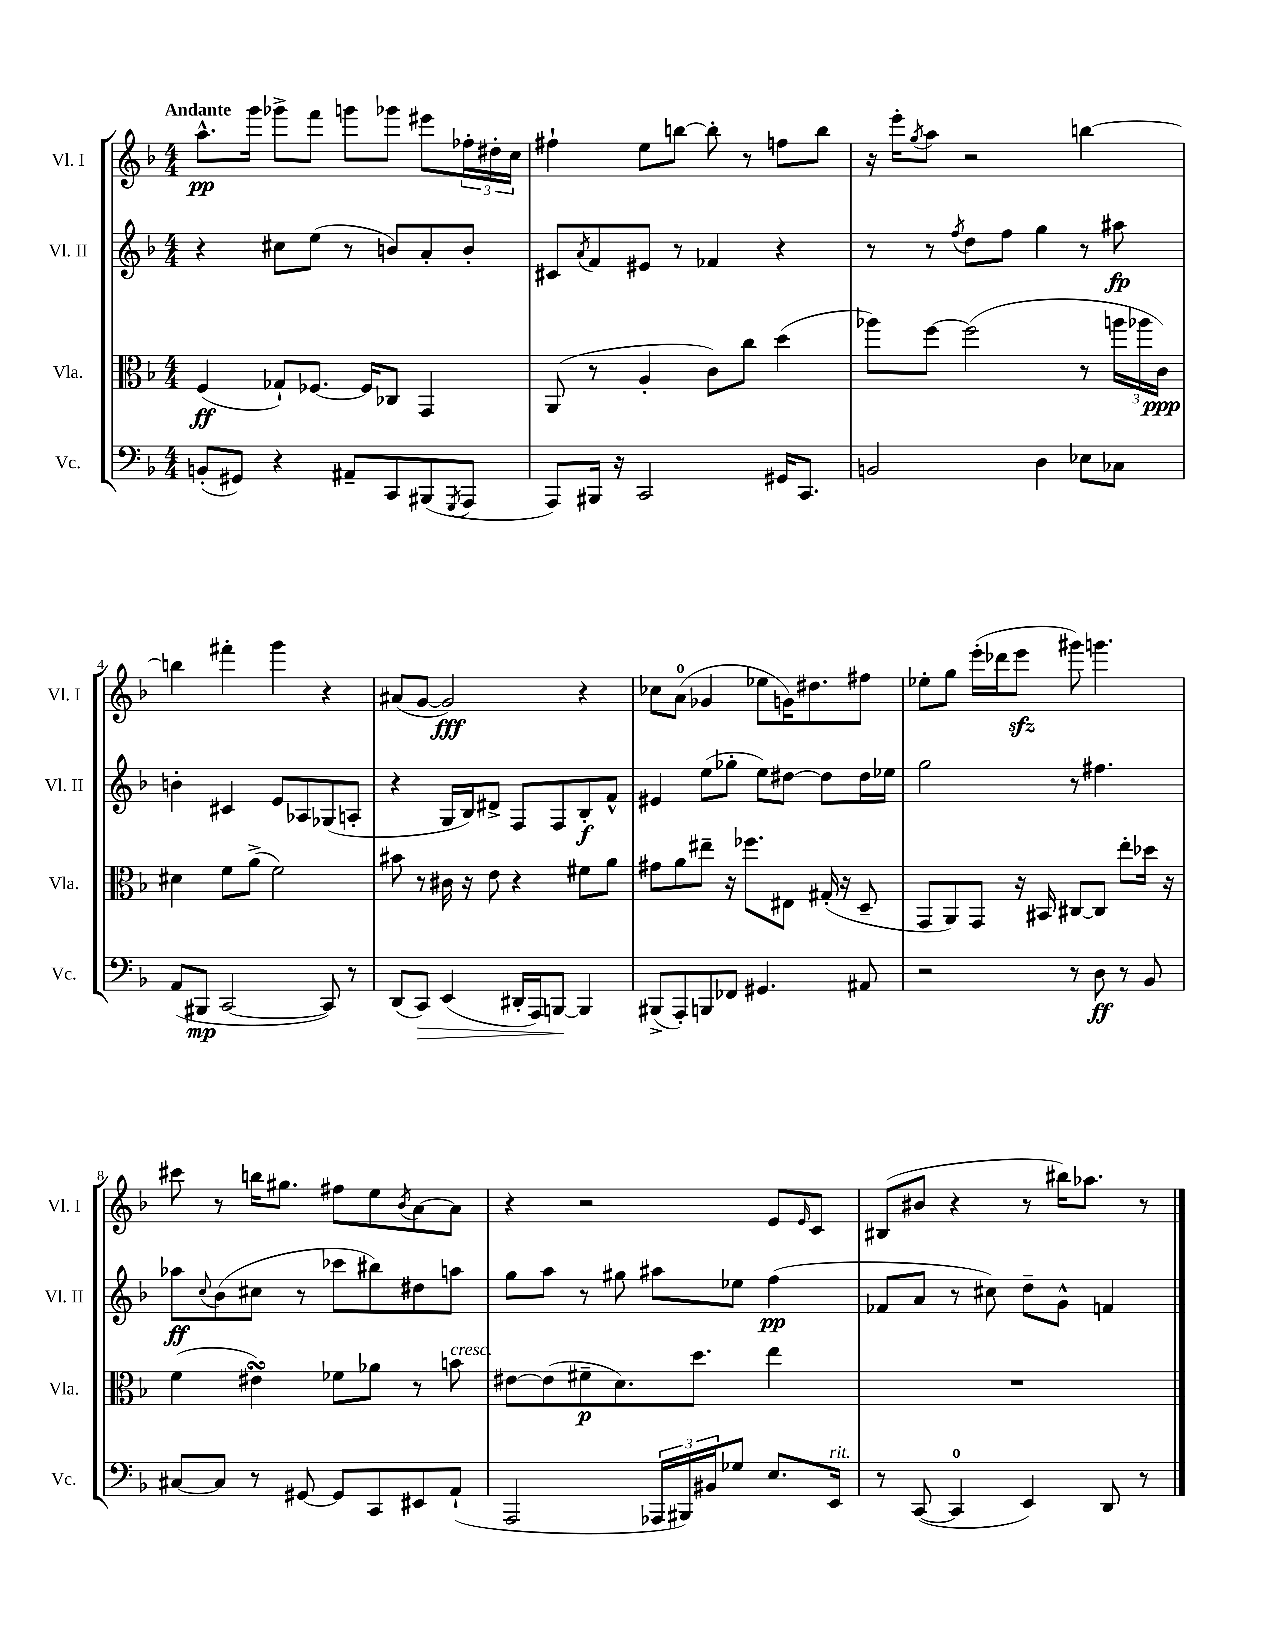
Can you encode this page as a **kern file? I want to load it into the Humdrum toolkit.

**kern	**dynam	**kern	**dynam	**kern	**dynam	**kern	**dynam
*part4	*part4	*part3	*part3	*part2	*part2	*part1	*part1
*staff4	*staff4	*staff3	*staff3	*staff2	*staff2	*staff1	*staff1
*I"Vc.	*	*I"Vla.	*	*I"Vl. II	*	*I"Vl. I	*
*I'Vc.	*	*I'Vla.	*	*I'Vl. II	*	*I'Vl. I	*
*clefF4	*	*clefC3	*	*clefG2	*	*clefG2	*
*k[b-]	*	*k[b-]	*	*k[b-]	*	*k[b-]	*
*M4/4	*	*M4/4	*	*M4/4	*	*M4/4	*
=1	=1	=1	=1	=1	=1	=1	=1
!	!	!	!	!	!	!LO:TX:a:B:t=Andante	!
(8BBn'/L	.	(4F/	ff	4r	.	8.aa^^\L	pp
8GG#X/J)	.	.	.	.	.	.	.
.	.	.	.	.	.	16ggg\Jk	.
4r	.	8G-X`/L)	.	8cc#X\L	.	8ggg-X^\L	.
.	.	[8.F-X/J	.	(8ee\J	.	8fff\J	.
8AA#X~/L	.	.	.	8r	.	8gggn\L	.
.	.	16F-/KL]	.	.	.	.	.
8CC/	.	8C-X/J	.	8bn/L)	.	8ggg-X\J	.
(8BBB#X/	.	4GG/	.	8a'/	.	8eee#X\L	.
8qGGG/	.	.	.	.	.	.	.
8AAA/J	.	.	.	8b'/J	.	24ff-X'\L	.
.	.	.	.	.	.	24dd#X'\	.
.	.	.	.	.	.	24cc\JJ	.
=2	=2	=2	=2	=2	=2	=2	=2
8AAA/L)	.	(8AA/	.	8c#X/L	.	4ff#X`\	.
.	.	.	.	8qa/	.	.	.
16BBB#X/Jk	.	8r	.	8f/	.	.	.
16r	.	.	.	.	.	.	.
2CC/	.	4A'/	.	8e#X/J	.	8ee\L	.
.	.	.	.	8r	.	[8bbn\J	.
.	.	8c\L)	.	4f-X/	.	8bb'\]	.
.	.	8cc\J	.	.	.	8r	.
16GG#X/KL	.	(4dd\	.	4r	.	8ffn\L	.
8.CC/J	.	.	.	.	.	.	.
.	.	.	.	.	.	8bb\J	.
=3	=3	=3	=3	=3	=3	=3	=3
2BBn/	.	8aa-X\L)	.	8r	.	16r	.
.	.	.	.	.	.	16eee'\KL	.
.	.	.	.	.	.	8qgg/	.
.	.	[8ff\J	.	8r	.	8aa\J	.
.	.	.	.	8qff/	.	.	.
.	.	(2ff\]	.	8dd\L	.	2r	.
.	.	.	.	8ff\J	.	.	.
4D\	.	.	.	4gg\	.	.	.
8E-X\L	.	8r	.	8r	.	[4bbn\	.
8C-X\J	.	24aan\LL	.	8aa#X\	fp	.	.
.	.	24aa-X\	.	.	.	.	.
.	.	24c\JJ)	ppp	.	.	.	.
!!LO:LB:g=z
=4	=4	=4	=4	=4	=4	=4	=4
(8AA/L	.	4d#X\	.	4bn'\	.	4bbn\]	.
8BBB#X/J	mp	.	.	.	.	.	.
[2CC/	.	8f\L	.	4c#X/	.	4fff#X'\	.
.	.	(8a^\J	.	.	.	.	.
.	.	2f\)	.	8e/L	.	4ggg\	.
.	.	.	.	8A-X/	.	.	.
8CC/])	.	.	.	(8G-X/	.	4r	.
8r	.	.	.	8An'/J	.	.	.
=5	=5	=5	=5	=5	=5	=5	=5
(8DD/L	.	8b#X\	.	4r	.	(8a#X/L	.
!	!LO:HP:b	!	!	!	!	!	!
8CC/J)	>	8r	.	.	.	[8g/J	.
(4EE/	.	16c#X\	.	16G/LL	.	2g/])	fff
.	.	16r	.	16B-/J)	.	.	.
.	.	8e\	.	8d#X^/J	.	.	.
16DD#X'/LL	.	4r	.	8F/L	.	.	.
16AAA/J)	.	.	.	.	.	.	.
[8BBBn/J	.	.	.	8F/	.	.	.
4BBB/]	]	8f#X\L	.	8B-'/	f	4r	.
.	.	8a\J	.	8f^^/J	.	.	.
=6	=6	=6	=6	=6	=6	=6	=6
(8BBB#X^/L	.	8g#X\L	.	4e#X/	.	8cc-X\L	.
8AAA'/)	.	8a\	.	.	.	(8a\J	.
8BBBn/	.	8ee#X~\J	.	(8ee\L	.	4g-X/	.
8FF-X/J	.	16r	.	8gg-X'\J	.	.	.
.	.	8.ff-X\L	.	.	.	.	.
4.GG#X/	.	.	.	8ee\L)	.	8ee-X\L	.
.	.	8E#X\J	.	[8dd#X\J	.	16gn\K)	.
.	.	.	.	.	.	8.dd#X\	.
.	.	(16G#X'/	.	8dd#\L]	.	.	.
.	.	16r	.	.	.	.	.
8AA#X/	.	8D~/	.	16dd#\L	.	8ff#X\J	.
.	.	.	.	16ee-X\JJ	.	.	.
=7	=7	=7	=7	=7	=7	=7	=7
2r	.	8GG/L	.	2gg\	.	8ee-X'\L	.
.	.	8AA/)	.	.	.	8gg\J	.
.	.	8GG/J	.	.	.	(16eee'\LL	.
.	.	.	.	.	.	16ddd-X\J	.
.	.	16r	.	.	.	8eeezz\J	.
.	.	16BB#X/	.	.	.	.	.
8r	.	[8C#X/L	.	8r	.	8ggg#X\)	.
8D\	ff	8C#/J]	.	4.ff#X\	.	4.gggn\	.
8r	.	8ee'\L	.	.	.	.	.
8BB-/	.	16dd-X\Jk	.	.	.	.	.
.	.	16r	.	.	.	.	.
!!LO:LB:g=z
=8	=8	=8	=8	=8	=8	=8	=8
[8C#X/L	.	(4f\	.	8aa-X\L	ff	8ccc#X\	.
.	.	.	.	8qqcc/	.	.	.
8C#/J]	.	.	.	(8b-\	.	8r	.
8r	.	4e#XsSsS\)	.	8cc#X\J	.	16bbn\KL	.
.	.	.	.	.	.	8.gg#X\J	.
[8GG#X/	.	.	.	8r	.	.	.
8GG#/L]	.	8f-X\L	.	8ccc-X\L	.	8ff#X\L	.
8CC/	.	8a-X\J	.	8bb#X\)	.	8ee\	.
.	.	.	.	.	.	8qb-/	.
8EE#X/	.	8r	.	8dd#X\	.	[8a\	.
!	!	!LO:TX:a:i:t=cresc.	!	!	!	!	!
(8AA`/J	.	8bn\	.	8aan\J	.	8a\J]	.
=9	=9	=9	=9	=9	=9	=9	=9
2AAA/	.	[8e#X\L	.	8gg\L	.	4r	.
.	.	(8e#\]	.	8aa\J	.	.	.
.	.	8f#X~\	p	8r	.	2r	.
.	.	8.d\)	.	8gg#X\	.	.	.
24AAA-X/LL	.	.	.	8aa#X\L	.	.	.
24BBB#X/)	.	.	.	.	.	.	.
.	.	8.dd\J	.	.	.	.	.
24BB#X/J	.	.	.	.	.	.	.
8G-X/J	.	.	.	8ee-X\J	.	.	.
8.E/L	.	4ee\	.	(4ff\	pp	8e/L	.
.	.	.	.	.	.	16qqe/	.
.	.	.	.	.	.	8c/J	.
!LO:TX:a:i:t=rit.	!	!	!	!	!	!	!
16EE/Jk	.	.	.	.	.	.	.
=10	=10	=10	=10	=10	=10	=10	=10
8r	.	1r	.	8f-X/L	.	(8B#X/L	.
([8CC/	.	.	.	8a/J	.	8b#X/J	.
4CC/]	.	.	.	8r	.	4r	.
.	.	.	.	8cc#X\)	.	.	.
4EE/)	.	.	.	8dd~\L	.	8r	.
.	.	.	.	8g^^\J	.	16bb#X\KL)	.
.	.	.	.	.	.	8.aa-X\J	.
8DD/	.	.	.	4fn/	.	.	.
8r	.	.	.	.	.	8r	.
==	==	==	==	==	==	==	==
*-	*-	*-	*-	*-	*-	*-	*-
